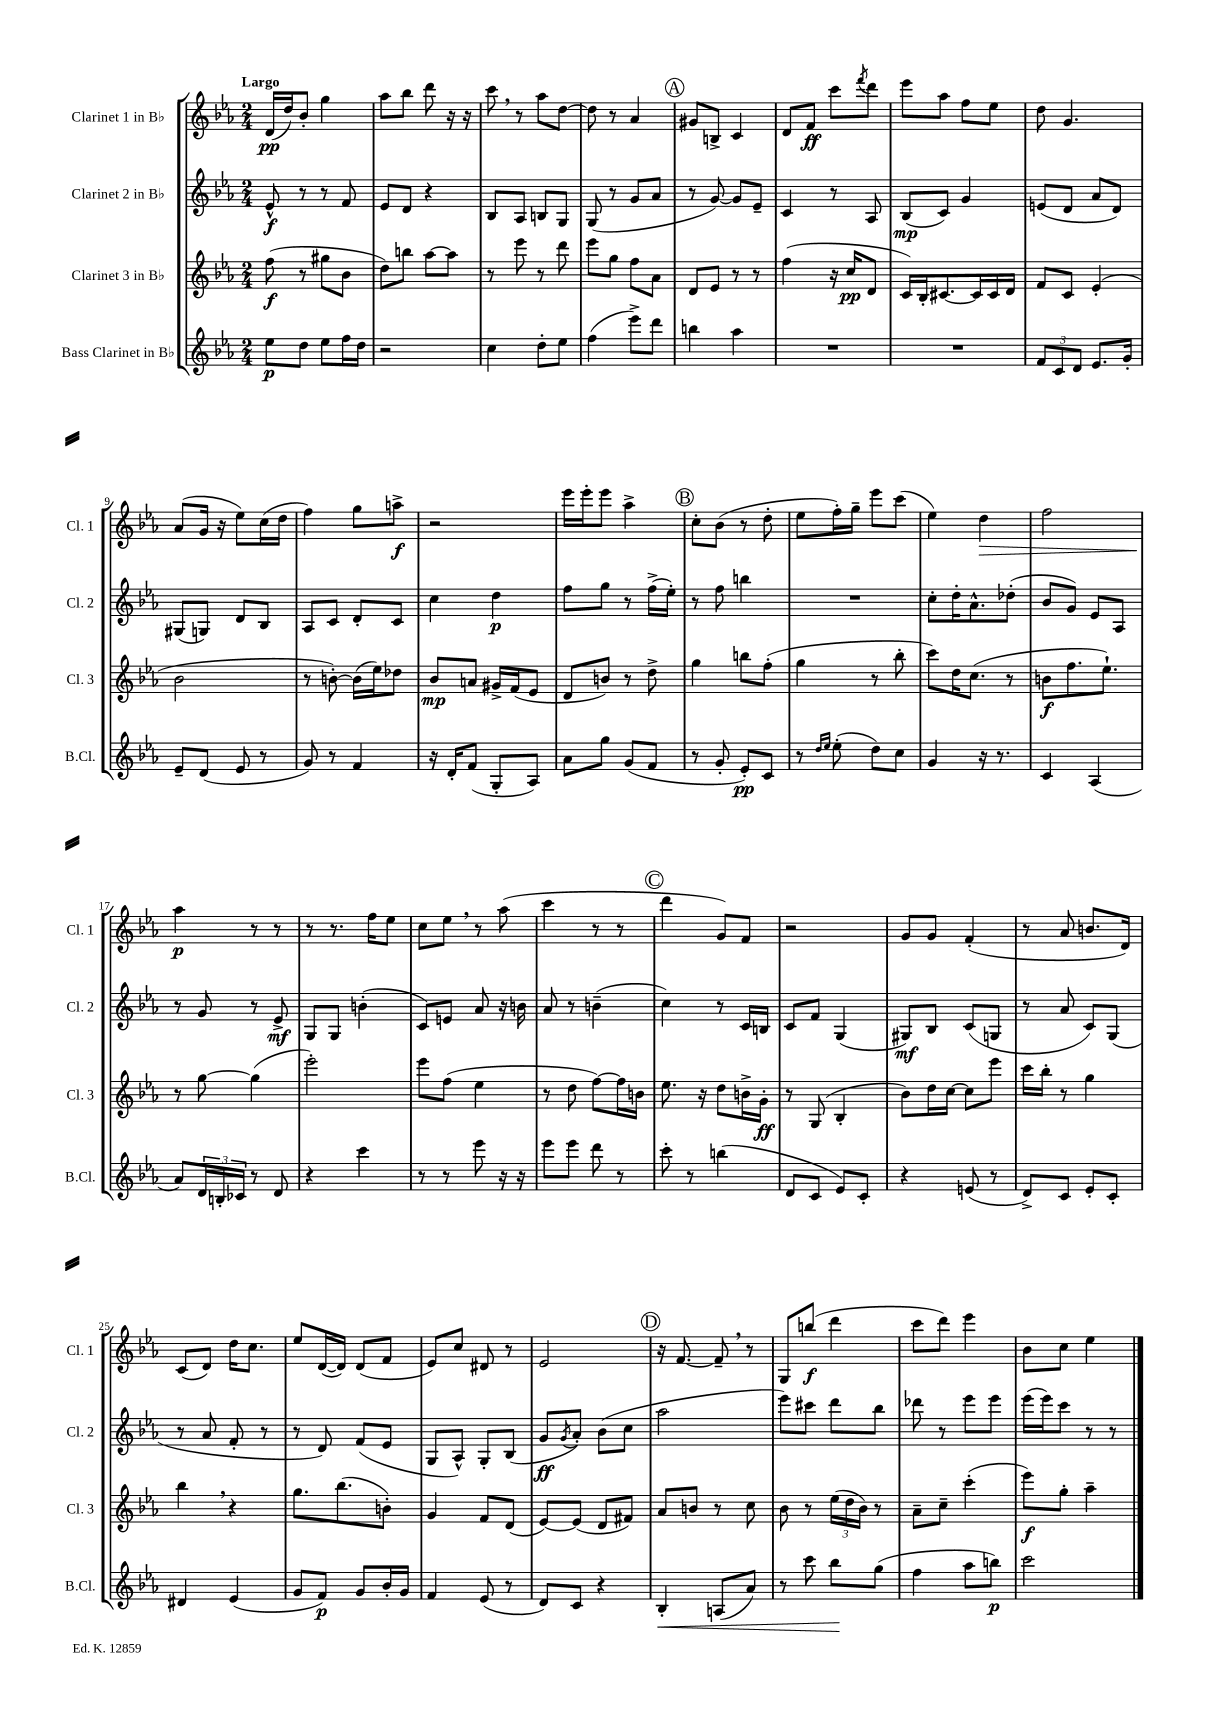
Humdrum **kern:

**kern	**dynam	**kern	**dynam	**kern	**dynam	**kern	**dynam
*part4	*part4	*part3	*part3	*part2	*part2	*part1	*part1
*staff4	*staff4	*staff3	*staff3	*staff2	*staff2	*staff1	*staff1
*I"Bass Clarinet in B♭	*	*I"Clarinet 3 in B♭	*	*I"Clarinet 2 in B♭	*	*I"Clarinet 1 in B♭	*
*I'B.Cl.	*	*I'Cl. 3	*	*I'Cl. 2	*	*I'Cl. 1	*
*clefG2	*	*clefG2	*	*clefG2	*	*clefG2	*
*k[b-e-a-]	*	*k[b-e-a-]	*	*k[b-e-a-]	*	*k[b-e-a-]	*
*M2/4	*	*M2/4	*	*M2/4	*	*M2/4	*
=1	=1	=1	=1	=1	=1	=1	=1
!	!	!	!	!	!	!LO:TX:a:B:t=Largo	!
8ee-\L	p	(8ff\	f	8e-^^/	f	(16d/LL	pp
.	.	.	.	.	.	16dd/J)	.
8dd\J	.	8r	.	8r	.	8b-'/J	.
8ee-\L	.	8gg#X\L	.	8r	.	4gg\	.
16ff\L	.	8b-\J	.	8f/	.	.	.
16dd\JJ	.	.	.	.	.	.	.
=2	=2	=2	=2	=2	=2	=2	=2
2r	.	8dd\L)	.	8e-/L	.	8aa-\L	.
.	.	8bbn\J	.	8d/J	.	8bb-\J	.
.	.	[8aa-\L	.	4r	.	8ddd\	.
.	.	8aa-\J]	.	.	.	16r	.
.	.	.	.	.	.	16r	.
=3	=3	=3	=3	=3	=3	=3	=3
4cc\	.	8r	.	8B-/L	.	8ccc,\	.
.	.	8eee-\	.	8A-/J	.	8r	.
8dd'\L	.	8r	.	8Bn/L	.	8aa-\L	.
8ee-\J	.	8ddd\	.	8G/J	.	[8dd\J	.
=4	=4	=4	=4	=4	=4	=4	=4
(4ff\	.	8eee-\L	.	(8G/	.	8dd\]	.
.	.	8gg\J	.	8r	.	8r	.
8eee-^\L)	.	8ff\L	.	8g/L	.	4a-/	.
8ddd\J	.	8a-\J	.	8a-/J	.	.	.
!!LO:REH:place=s1:t=A
=5	=5	=5	=5	=5	=5	=5	=5
4bbn\	.	8d/L	.	8r	.	8g#X/L	.
.	.	8e-/J	.	[8g/)	.	8Bn^/J	.
4aa-\	.	8r	.	8g/L]	.	4c/	.
.	.	8r	.	8e-~/J	.	.	.
=6	=6	=6	=6	=6	=6	=6	=6
2r	.	(4ff\	.	4c/	.	8d/L	.
.	.	.	.	.	.	8f/J	ff
.	.	16r	.	8r	.	8ccc\L	.
.	.	16cc/KL	pp	.	.	.	.
.	.	.	.	.	.	8qfff/	.
.	.	8d/J	.	8A-/	.	8ddd\J	.
=7	=7	=7	=7	=7	=7	=7	=7
2r	.	16c/LL)	.	(8B-/L	mp	8eee-\L	.
.	.	16B-'/J	.	.	.	.	.
.	.	[8.c#X/	.	8c/J)	.	8aa-\J	.
.	.	.	.	4g/	.	8ff\L	.
.	.	16c#/L]	.	.	.	.	.
.	.	16c#/	.	.	.	8ee-\J	.
.	.	16d/JJ	.	.	.	.	.
=8	=8	=8	=8	=8	=8	=8	=8
12f/L	.	8f/L	.	(8en/L	.	8dd\	.
12c/	.	.	.	.	.	.	.
.	.	8c/J	.	8d/J	.	4.g/	.
12d/J	.	.	.	.	.	.	.
8.e-/L	.	(4e-'/	.	8a-/L	.	.	.
.	.	.	.	8d/J)	.	.	.
16g'/Jk	.	.	.	.	.	.	.
!!LO:LB:g=z
=9	=9	=9	=9	=9	=9	=9	=9
8e-~/L	.	2b-\	.	(8G#X/L	.	(8a-/L	.
(8d/J	.	.	.	8Gn/J)	.	16g/Jk	.
.	.	.	.	.	.	16r	.
8e-/	.	.	.	8d/L	.	8ee-\L)	.
8r	.	.	.	8B-/J	.	(16cc\L	.
.	.	.	.	.	.	16dd\JJ	.
=10	=10	=10	=10	=10	=10	=10	=10
8g/)	.	8r	.	8A-/L	.	4ff\)	.
8r	.	[8bn'\)	.	8c/J	.	.	.
4f/	.	(16b\LL]	.	8d'/L	.	8gg\L	.
.	.	16ee-\J)	.	.	.	.	.
.	.	8dd-X\J	.	8c/J	.	8aan^\J	f
=11	=11	=11	=11	=11	=11	=11	=11
16r	.	8b-/L	mp	4cc\	.	2r	.
16d'/KL	.	.	.	.	.	.	.
(8f/J	.	8an/J	.	.	.	.	.
8G'/L	.	16g#X^/LL	.	4dd\	p	.	.
.	.	(16f/J	.	.	.	.	.
8A-/J)	.	8e-/J	.	.	.	.	.
=12	=12	=12	=12	=12	=12	=12	=12
8a-\L	.	8d/L	.	8ff\L	.	16eee-\LL	.
.	.	.	.	.	.	16eee-'\J	.
8gg\J	.	8bn/J)	.	8gg\J	.	8eee-\J	.
(8g/L	.	8r	.	8r	.	4aa-^\	.
8f/J	.	8dd^\	.	(16ff^\LL	.	.	.
.	.	.	.	16ee-'\JJ)	.	.	.
!!LO:REH:place=s1:t=B
=13	=13	=13	=13	=13	=13	=13	=13
8r	.	4gg\	.	8r	.	8cc'\L	.
8g'/	.	.	.	8ff\	.	(8b-\J	.
8e-'/L)	pp	8bbn\L	.	4bbn\	.	8r	.
8c/J	.	(8ff'\J	.	.	.	8dd'\	.
=14	=14	=14	=14	=14	=14	=14	=14
8r	.	4gg\	.	2r	.	8ee-\L	.
16qqdd/LL	.	.	.	.	.	.	.
16qqee-/JJ	.	.	.	.	.	.	.
(8ee-'\	.	.	.	.	.	16ff'\L)	.
.	.	.	.	.	.	16gg~\JJ	.
8dd\L)	.	8r	.	.	.	8eee-\L	.
8cc\J	.	8bb-'\	.	.	.	(8ccc\J	.
=15	=15	=15	=15	=15	=15	=15	=15
4g/	.	8ccc\L)	.	8cc'\L	.	4ee-\)	.
.	.	16dd\K	.	16dd'\K	.	.	.
.	.	(8.cc\J	.	8.a-^^\	.	.	.
!	!	!	!	!	!	!	!LO:HP:b
16r	.	.	.	.	.	4dd\	>
8.r	.	.	.	.	.	.	.
.	.	8r	.	(8dd-X'\J	.	.	.
=16	=16	=16	=16	=16	=16	=16	=16
4c/	.	8bn\L	f	8b-/L	.	2ff\	.
.	.	8.ff\	.	8g/J)	.	.	.
(4A-/	.	.	.	8e-/L	.	.	.
.	.	8.ee-`\J)	.	.	.	.	.
.	.	.	.	8A-/J	.	.	.
!!LO:LB:g=z
=17	=17	=17	=17	=17	=17	=17	=17
8a-/L)	.	8r	.	8r	.	4aa-\	p
24d/L	.	[8gg\	.	8g/	.	.	.
24Bn'/	.	.	.	.	.	.	.
24c-X/JJ	.	.	.	.	.	.	.
8r	.	(4gg\]	.	8r	.	8r	]
8d/	.	.	.	8e-^/	mf	8r	.
=18	=18	=18	=18	=18	=18	=18	=18
4r	.	2eee-'\)	.	8G/L	.	8r	.
.	.	.	.	8G/J	.	8.r	.
4ccc\	.	.	.	(4bn'\	.	.	.
.	.	.	.	.	.	16ff\KL	.
.	.	.	.	.	.	8ee-\J	.
=19	=19	=19	=19	=19	=19	=19	=19
8r	.	8eee-\L	.	8c/L)	.	8cc\L	.
8r	.	(8ff\J	.	8en/J	.	8ee-,\J	.
8eee-\	.	4ee-\	.	8a-/	.	8r	.
16r	.	.	.	16r	.	(8aa-\	.
16r	.	.	.	16bn\	.	.	.
=20	=20	=20	=20	=20	=20	=20	=20
8eee-\L	.	8r	.	8a-/	.	4ccc\	.
8eee-\J	.	8dd\	.	8r	.	.	.
8ddd\	.	[8ff\L)	.	(4bn~\	.	8r	.
8r	.	16ff\L]	.	.	.	8r	.
.	.	16bn\JJ	.	.	.	.	.
!!LO:REH:place=s1:t=C
=21	=21	=21	=21	=21	=21	=21	=21
8ccc'\	.	8.ee-\	.	4cc\)	.	4ddd\	.
8r	.	.	.	.	.	.	.
.	.	16r	.	.	.	.	.
(4bbn\	.	8dd\L	.	8r	.	8g/L)	.
.	.	16bn^\L	.	16c/LL	.	8f/J	.
.	.	16g'\JJ	ff	16Bn/JJ	.	.	.
=22	=22	=22	=22	=22	=22	=22	=22
8d/L	.	8r	.	8c/L	.	2r	.
8c/J	.	(8G/	.	8f/J	.	.	.
8e-/L)	.	4B-'/	.	(4G/	.	.	.
8c'/J	.	.	.	.	.	.	.
=23	=23	=23	=23	=23	=23	=23	=23
4r	.	8b-\L)	.	8G#X/L)	mf	8g/L	.
.	.	16dd\L	.	8B-/J	.	8g/J	.
.	.	[16cc\JJ	.	.	.	.	.
(8en/	.	8cc\L]	.	(8c/L	.	(4f'/	.
8r	.	8eee-\J	.	8Gn/J	.	.	.
=24	=24	=24	=24	=24	=24	=24	=24
8d^/L)	.	16ccc\LL	.	8r	.	8r	.
.	.	16bb-'\JJ	.	.	.	.	.
8c/J	.	8r	.	8a-/	.	8a-/	.
8e-'/L	.	4gg\	.	8c/L)	.	8.bn/L	.
8c'/J	.	.	.	(8G/J	.	.	.
.	.	.	.	.	.	16d/Jk)	.
!!LO:LB:g=z
=25	=25	=25	=25	=25	=25	=25	=25
4d#X/	.	4bb-,\	.	8r	.	(8c/L	.
.	.	.	.	8a-/	.	8d/J)	.
(4e-/	.	4r	.	8f'/	.	16dd\KL	.
.	.	.	.	.	.	8.cc\J	.
.	.	.	.	8r	.	.	.
=26	=26	=26	=26	=26	=26	=26	=26
8g/L	.	8.gg\L	.	8r	.	8ee-/L	.
8f/J)	p	.	.	8d/)	.	([16d/L	.
.	.	(8.bb-\	.	.	.	16d/JJ])	.
8g/L	.	.	.	(8f/L	.	(8d/L	.
16b-'/L	.	8bn'\J)	.	8e-/J	.	8f/J	.
16g/JJ	.	.	.	.	.	.	.
=27	=27	=27	=27	=27	=27	=27	=27
4f/	.	4g/	.	8G/L	.	8e-/L)	.
.	.	.	.	8A-^^/J)	.	8cc/J	.
(8e-/	.	8f/L	.	8G'/L	.	8d#X/	.
8r	.	(8d/J	.	(8B-/J	.	8r	.
=28	=28	=28	=28	=28	=28	=28	=28
8d/L)	.	[8e-/L)	.	8g/L	ff	2e-/	.
.	.	.	.	8qg/	.	.	.
8c/J	.	(8e-/J]	.	8a-'/J)	.	.	.
4r	.	8d/L	.	(8b-\L	.	.	.
.	.	8f#X/J)	.	8cc\J	.	.	.
!!LO:REH:place=s1:t=D
=29	=29	=29	=29	=29	=29	=29	=29
!	!LO:HP:b	!	!	!	!	!	!
4B-'/	<	8a-/L	.	2aa-\	.	16r	.
.	.	.	.	.	.	[8.f/	.
.	.	8bn/J	.	.	.	.	.
(8An/L	.	8r	.	.	.	8f~,/]	.
8a-/J)	.	8cc\	.	.	.	8r	.
=30	=30	=30	=30	=30	=30	=30	=30
8r	.	8b-\	.	8eee-\L)	.	8G/L	.
8ccc\	.	8r	.	8ccc#X\J	.	(8bbn/J	f
8bb-\L	.	(24ee-\LL	.	8ddd\L	.	4ddd\	.
.	.	24dd\	.	.	.	.	.
.	.	24b-\JJ)	.	.	.	.	.
(8gg\J	[	8r	.	8bb-\J	.	.	.
=31	=31	=31	=31	=31	=31	=31	=31
4ff\	.	8a-~\L	.	8ddd-X\	.	8ccc\L	.
.	.	8cc~\J	.	8r	.	8ddd\J)	.
8aa-\L	.	(4ccc'\	.	8eee-\L	.	4eee-\	.
8bbn\J)	p	.	.	8eee-\J	.	.	.
=32	=32	=32	=32	=32	=32	=32	=32
2ccc\	.	8eee-\L)	f	(16eee-\LL	.	8b-\L	.
.	.	.	.	16eee-\J)	.	.	.
.	.	8gg'\J	.	8ccc\J	.	8cc\J	.
.	.	4aa-~\	.	8r	.	4ee-\	.
.	.	.	.	8r	.	.	.
==	==	==	==	==	==	==	==
*-	*-	*-	*-	*-	*-	*-	*-
